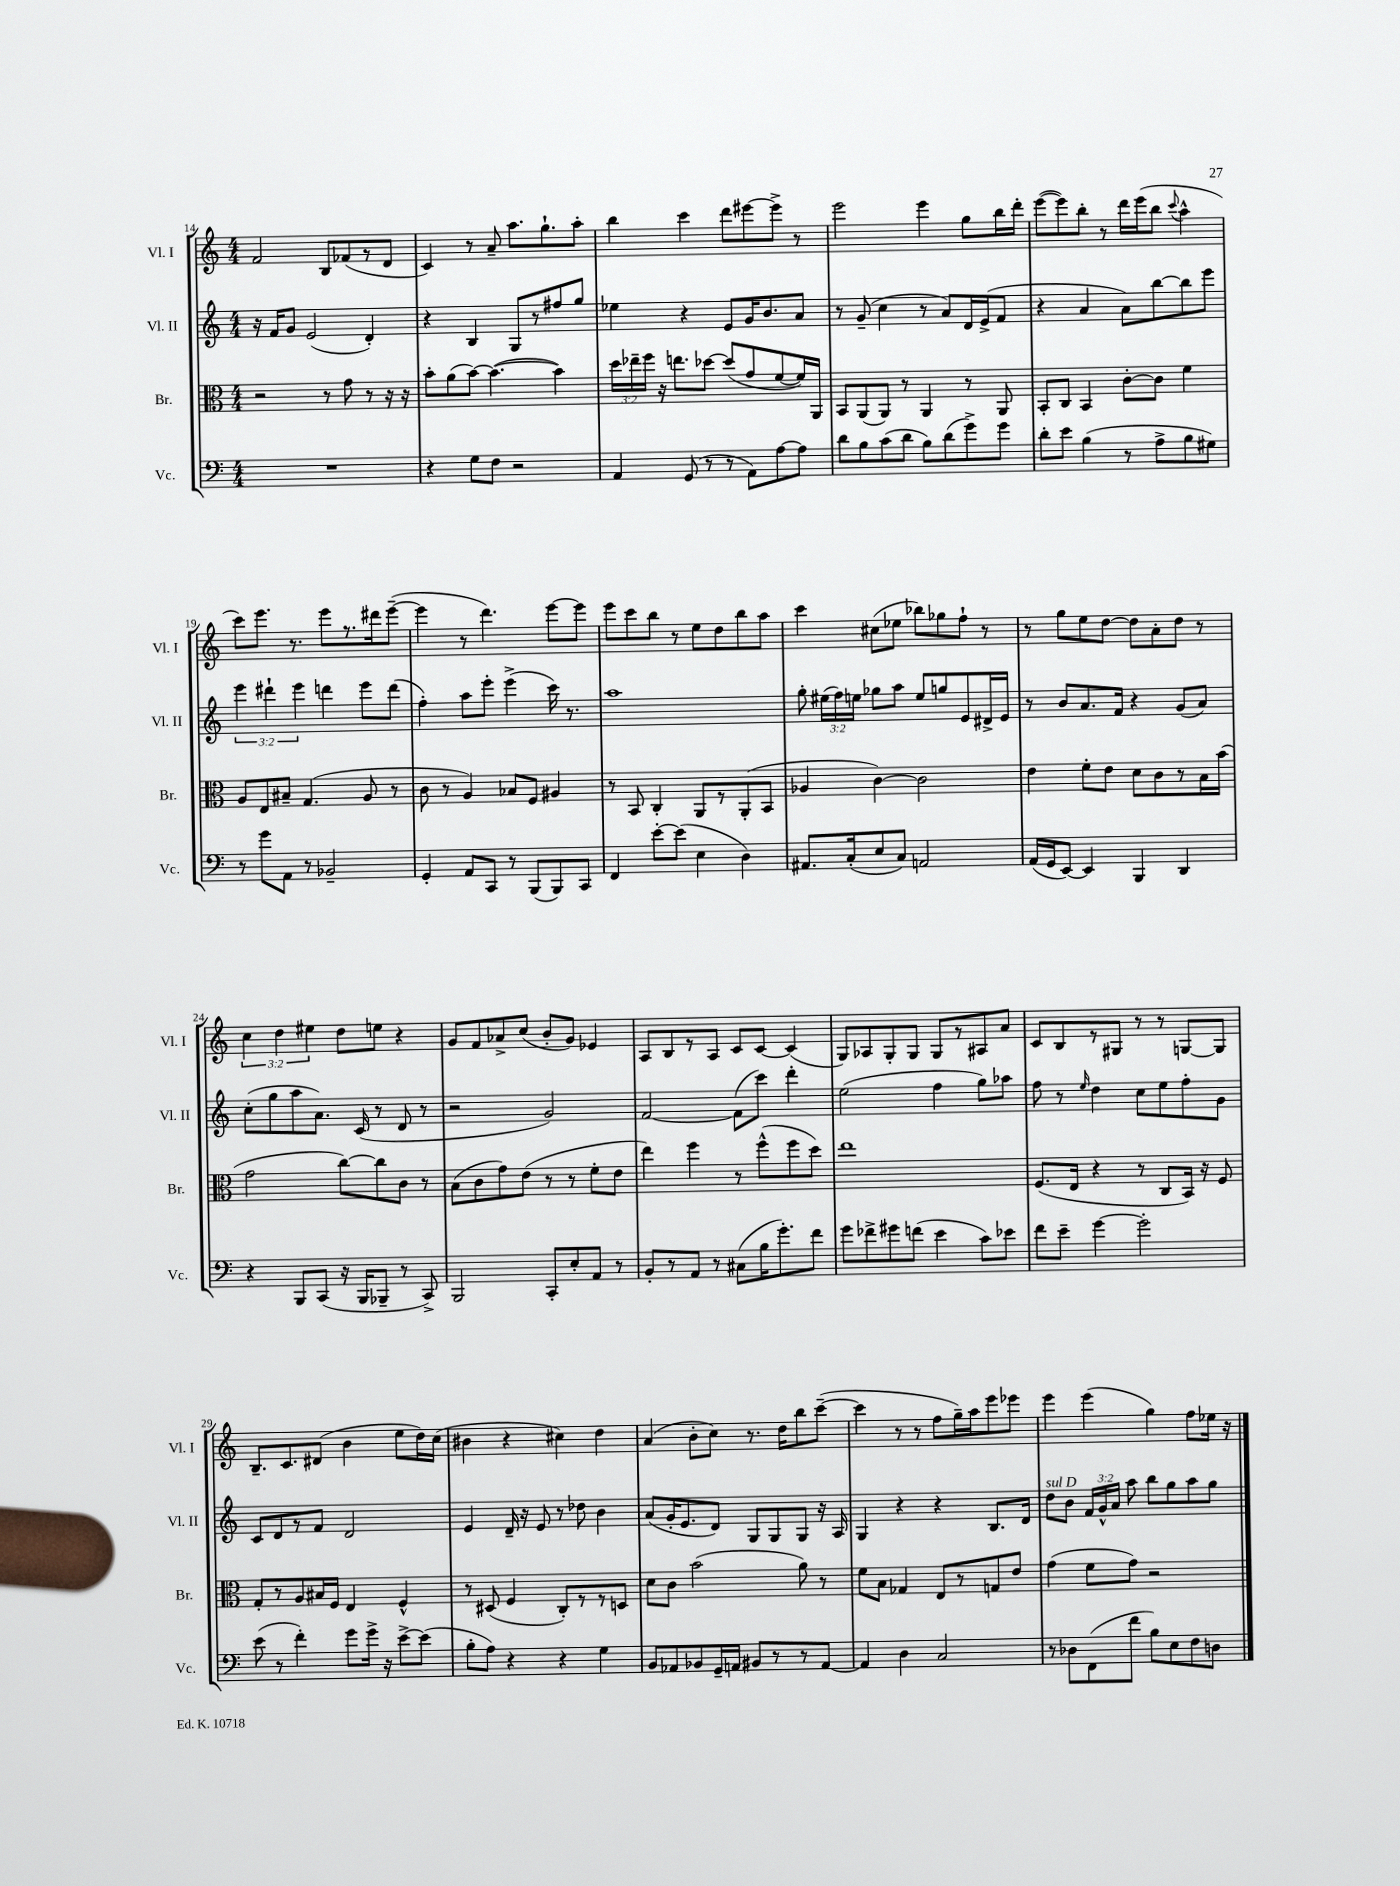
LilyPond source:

<<
\new StaffGroup <<
\new Staff = "s0" \with { instrumentName = "Vl. I" shortInstrumentName = "Vl. I" } {
    \clef treble \key c \major \numericTimeSignature \time 4/4 \override Staff.TupletNumber.text = #tuplet-number::calc-fraction-text
    \autoBeamOff f'2 b8[ fes'8( r8 d'8] |
    c'4) r8 a'8-- a''8.[ g''8.-! a''8]-. |
    b''4 c'''4 d'''8[ eis'''8~ eis'''8]-> r8 |
    e'''2 e'''4 g''8[ b''16 d'''16]-. |
    e'''8[~( e'''8) b''8]-. r8 d'''16[ e'''16( b''8] \appoggiatura { c'''8 } a''4-^ |
    c'''8[) e'''8.] r8. e'''8[ r8. dis'''16 e'''8]~--( |
    e'''4 r8 d'''4.) e'''8[~ e'''8] |
    e'''8[ c'''8 b''8] r8 e''8[ d''8 b''8 a''8] |
    c'''4 cis''8[( ees''8] bes''8[) ges''8 f''8]-! r8 |
    r8 g''8[ e''8 d''8]~ d''8[ a'8-. d''8] r8 |
    \tuplet 3/2 { c''4 d''4 eis''4 } d''8[ e''8] r4 |
    g'8[ f'8 aes'8-> c''8]( b'8[-. g'8]) ees'4 |
    a8[ b8 r8 a8] c'8[ c'8]~ c'4( |
    g8[) aes8 g8-. g8] g8[ r8 ais8 a'8] |
    c'8[ b8 r8 gis8] r8 r8 g8[~ g8] |
    b8.[-- c'8. dis'8]( b'4 e''8[ d''16) c''16]( |
    bis'4 r4 cis''4) d''4 |
    a'4( b'8[-. c''8]) r8. d''16[ b''8 c'''8]~--( |
    c'''4 r8 r8 f''8[ g''16--) a''16 e'''8 ees'''8] |
    e'''4 e'''4( g''4) f''8[ ees''16] r16 \bar "|." |
}
\new Staff = "s1" \with { instrumentName = "Vl. II" shortInstrumentName = "Vl. II" } {
    \clef treble \key c \major \numericTimeSignature \time 4/4 \override Staff.TupletNumber.text = #tuplet-number::calc-fraction-text
    \autoBeamOff r16 f'16[ g'8] e'2( d'4-.) |
    r4 b4 g8[ r8 fis''8 g''8] |
    ees''4 r4 e'8[ g'16 b'8. a'8] |
    r8 g'8--( c''4 r8 a'8[) d'16 e'16->( f'8] |
    r4 a'4 a'8[) b''8~ b''8 e'''8] |
    \tuplet 3/2 { e'''4 dis'''4-! e'''4 } d'''4 e'''8[ d'''8]( |
    f''4-.) a''8[ e'''8]-. e'''4->( c'''16) r8. |
    a''1 |
    g''8-. \tuplet 3/2 { eis''16[( f''16) e''16] } ges''8[ a''8] e''8[ g''8 e'8 dis'16-> e'16] |
    r8 b'8[ a'8. f'16] r4 g'8[( a'8]) |
    c''8[-.( g''8 a''8 a'8.]) c'16( r8 d'8 r8 |
    r2 g'2) |
    f'2~ f'8[( c'''8]) d'''4-. |
    e''2( f''4 g''8[) aes''8] |
    f''8 r8 \grace { e''16 } d''4 c''8[ e''8 f''8-. g'8] |
    c'8[ d'8 r8 f'8] d'2 |
    e'4 d'16-- r16 e'8 r8 des''8 b'4 |
    a'8[( g'16-. e'8. d'8]) g8[ g8 g8] r16 a16 |
    g4 r4 r4 b8.[ d'16] |
    d''8[^\markup { \italic "sul D" } b'8] \tuplet 3/2 { f'16[ g'16-^ a'16] } a''8 b''8[ g''8 a''8 g''8] \bar "|." |
}
\new Staff = "s2" \with { instrumentName = "Br." shortInstrumentName = "Br." } {
    \clef alto \key c \major \numericTimeSignature \time 4/4 \override Staff.TupletNumber.text = #tuplet-number::calc-fraction-text
    \autoBeamOff r2 r8 g'8 r8 r16 r16 |
    b'8[-. a'8( b'8]~) b'4.~( b'4) |
    \tuplet 3/2 { d''16[ ees''16-- f''16] } r16 e''8.[ des''8]~ des''8[( g'8 f'8~ f'16) a,16] |
    b,8[ a,8( a,8]) r8 a,4 r8 a,8 |
    b,8[-. c8] b,4 c'8[~-. c'8] f'4 |
    a8[ e8 bis8]-- g4.( a8 r8 |
    c'8 r8 a4) bes8[ f8] ais4 |
    r8 b,8 c4-. a,8[ r8 a,8-.( b,8] |
    aes4 c'4~) c'2 |
    e'4 f'8[-. e'8] d'8[ c'8 r8 b16 b'16]( |
    g'2 c''8[~) c''8 c'8] r8 |
    b8[( c'8 g'8) e'8]( r8 r8 f'8[-. e'8] |
    e''4) f''4 r8 f''8[-^( f''8 d''8]) |
    e''1 |
    f8.[( e16] r4 r8 c8[ b,16]) r16 f8 |
    g8[-. r8 a8 bis16 f16] e4 f4-^ |
    r8 dis8( f4 c8[-.) r8 r8 d8] |
    d'8[ c'8] b'2( a'8) r8 |
    f'8[ b8] ges4 e8[ r8 g8 e'8] |
    g'4( f'8[ g'8]) r2 \bar "|." |
}
\new Staff = "s3" \with { instrumentName = "Vc." shortInstrumentName = "Vc." } {
    \clef bass \key c \major \numericTimeSignature \time 4/4
    \autoBeamOff R1 |
    r4 g8[ f8] r2 |
    a,4 g,8( r8 r8 a,8[) a8~ a8] |
    d'8[ b8 c'8( d'8] b8[) d'8( g'8->) g'8] |
    d'8[-. e'8] b4( r8 a8[-> b8 gis8]) |
    r8 g'8[ a,8] r8 bes,2-- |
    g,4-. a,8[ c,8] r8 b,,8[( b,,8) c,8] |
    f,4 e'8[~-. e'8]( e4 d4) |
    ais,8.[ c16-.( e8 c8]) a,2 |
    a,16[( g,16 e,8]~) e,4 b,,4 d,4 |
    r4 b,,8[ c,8]( r16 b,,16[ bes,,8]-- r8 c,8->) |
    b,,2 c,8[-. e8-. a,8] r8 |
    b,8[-. r8 a,8] r8 cis8[( b16 g'8.-.) f'8] |
    g'8[ fes'8-> gis'8 f'8]( e'4 c'8[) ees'8] |
    f'8[ e'8]-- g'4~ g'2-. |
    e'8( r8 f'4-.) g'8[ g'16]-> r16 e'8[~-> e'8]( |
    b8[-. a8]) r4 r4 g4 |
    b,8[ aes,8 bes,8 g,16-- a,16] bis,8[ r8 r8 a,8]~ |
    a,4 d4 c2 |
    r8 des8[ f,8( f'8] b8[) e8 f8 d8] \bar "|." |
}
>>
>>
\layout { \context { \Score currentBarNumber = #14 } }
